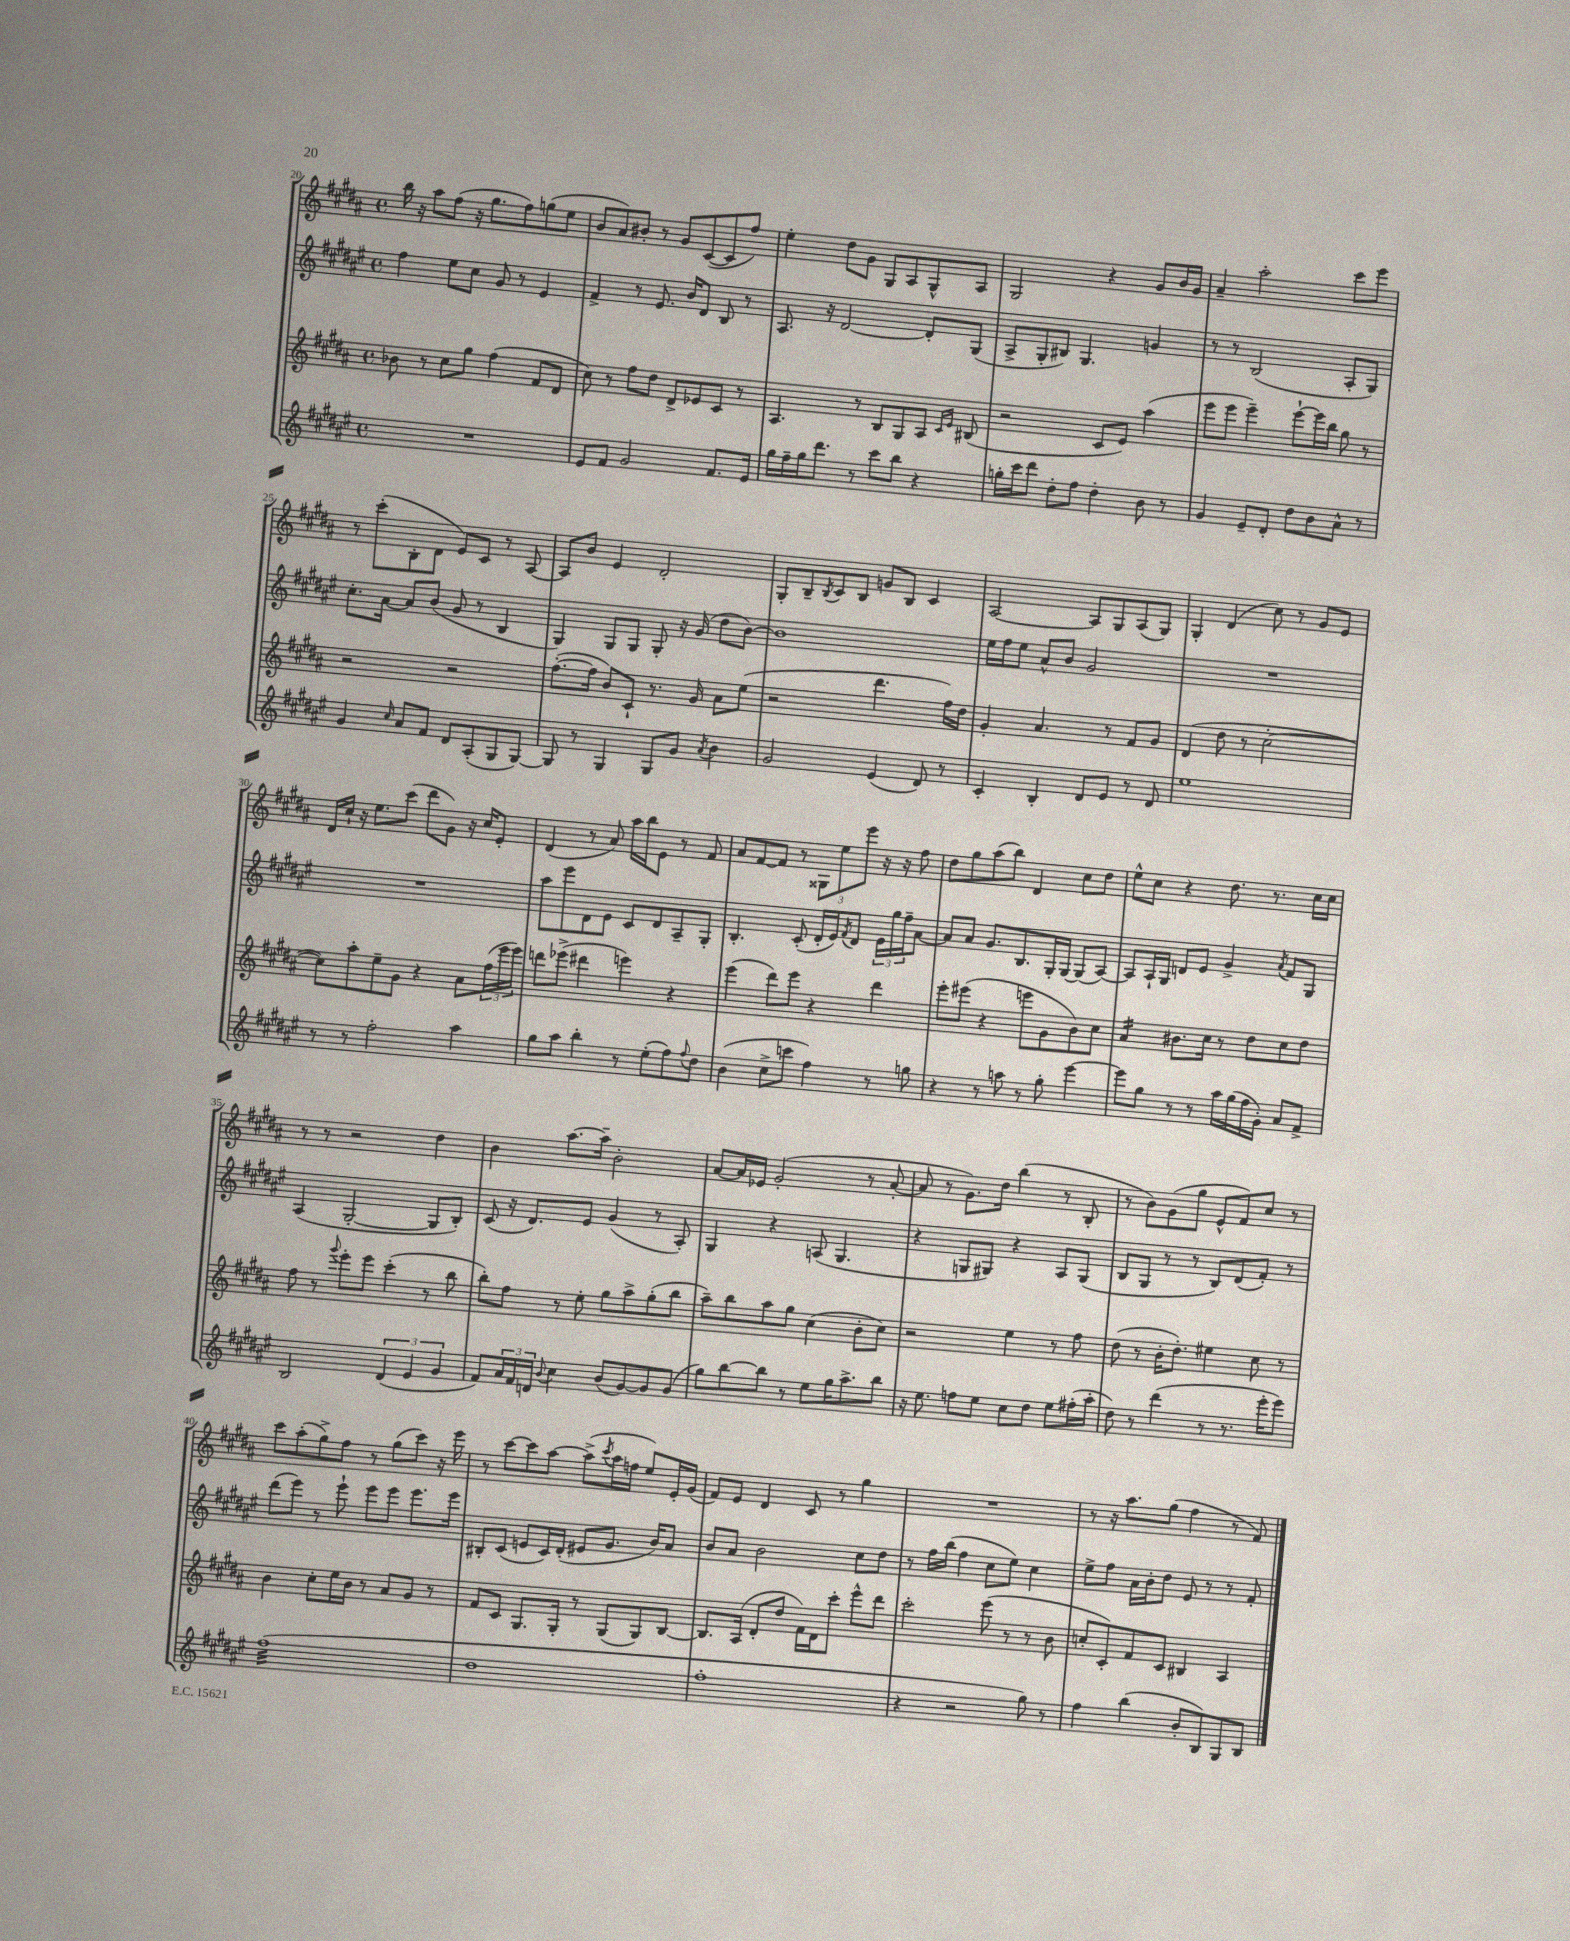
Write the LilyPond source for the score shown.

<<
\new StaffGroup <<
\new Staff = "s0" {
    \clef treble \key b \major \defaultTimeSignature \time 4/4
    b''16 r16 ais''8 fis''8( r16 gis''8. fis''8) g''8( e''8 |
    b'8 ais'8) bis'8-. r8 gis'8 cis'8~( cis'8 fis''8) |
    e''4-. dis''8 gis'8 gis8 ais8 gis8-^ ais8 |
    gis2 r4 gis'8 b'16 gis'16 |
    ais'4-- ais''2-. cis'''8 e'''8 |
    r8 cis'''8-.( b8-. dis'8 e'8) cis'8 r8 ais8~ |
    ais8 b'8 e'4 dis'2-. |
    gis8-. b8-- \acciaccatura { b8 } cis'8 b8 g'8 b8 cis'4 |
    ais2~ ais8 gis8 ais8( gis8) |
    gis4-. dis'4( cis''8) r8 gis'8 e'8 |
    dis'16 cis''16-! r16 e''8. cis'''8( dis'''8 gis'8) r16 cis''16 e'8-. |
    dis'4( r8 ais'8) ais''16 b''16 e'8 r8 fis'8 |
    ais'8 fis'8~ fis'8 r8 \tuplet 3/2 { gisis8 e''8 e'''8 } r16 r16 fis''8 |
    dis''8 gis''8 ais''8( b''8) dis'4 cis''8 dis''8 |
    e''8-^ cis''8 r4 dis''8. r8. cis''16 cis''16 |
    r8 r8 r2 dis''4 |
    b'4 ais''8.~ ais''16-- b'2-. |
    ais'8~ ais'16 ees'16 gis'2-.( r8 ais'8~-. |
    ais'8 r8 gis'8.) dis''16 b''4( r8 b8-. |
    r8 b'8) gis'8( gis''8 e'8-^ fis'8) cis''8 r8 |
    cis'''8 ais''8-.( gis''8->) fis''8 r8 gis''8( cis'''8) r16 e'''16 |
    r8 cis'''8~ cis'''8 ais''8~ ais''8->( \acciaccatura { cis'''8 } ais''16 f''16 e''8) e'16-. gis'16( |
    fis'8) e'8 dis'4 cis'8 r8 gis''4 |
    R1 |
    r8 r16 ais''8. gis''8( fis''4 r8 fis'8) \bar "|." |
}
\new Staff = "s1" {
    \clef treble \key fis \major \defaultTimeSignature \time 4/4
    fis''4 eis''8 cis''8 gis'8 r8 eis'4 |
    fis'4-> r8 eis'8. b'16 dis'8 b8 r8 |
    ais8. r16 dis'2~ dis'8-. gis8( |
    ais8-> gis8-. bis8) gis4. g'4 |
    r8 r8 b2( ais8-. gis8) |
    cis''8.-. ais'16~ ais'8 b'8( gis'8 r8 b4 |
    gis4) gis8 gis8 gis8-. r16 gis'16( dis''8 b'8~) |
    b'1 |
    eis''16 fis''16 eis''8 ais'8-^ b'8 gis'2 |
    R1 |
    R1 |
    ais''8 eis'''8 dis'8 eis'8 cis'8 dis'8 ais8-- gis8-. |
    b4.-. cis'8-.( dis'16-. eis'16) \acciaccatura { fis'8 } dis'8 \tuplet 3/2 { eis'16 gis''16 fis''16-- } ais'8~ |
    ais'8 ais'8 gis'8. b8. gis16-. gis16~ gis8( ais8~) |
    ais8 ais16-! gis16 d'8 eis'8 gis'4-> \acciaccatura { ais'8 } fis'8 gis8 |
    ais4( gis2~-. gis8 b8-.) |
    cis'8( r16 dis'8.) eis'8 gis'4( r8 ais8-.) |
    gis4 r4 a8( gis4. |
    r4 g8 gis8) r4 ais8 gis8( |
    b8 gis8 r8 r8 b8) dis'8( fis'8-.) r8 |
    dis'''8( eis'''8) r8 eis'''8-! eis'''8 eis'''8 eis'''8. eis'''16 |
    bis8-. cis'8( e'8 cis'16) dis'16-.( eis'8 gis'8. b'16) ais'8 |
    b'8 ais'8 b'2 cis''8 dis''8 |
    r8 fis''16 b''16( fis''4 cis''8 eis''8) cis''4 |
    eis''8-> fis''8 ais'16 b'16-. dis''8 eis'8 r8 r8 fis'8-. \bar "|." |
}
\new Staff = "s2" {
    \clef treble \key b \major \defaultTimeSignature \time 4/4
    bes'8 r8 cis''8 gis''8 fis''4( fis'8 dis'8 |
    cis''8) r8 fis''8 dis''8 dis'8-> ees'8 cis'8 r8 |
    ais4. r8 b8 gis8 ais8 \grace { cis'16 e'16 } bis8( |
    r2 cis'8 e'8) ais''4( |
    e'''8 e'''8 e'''4--) e'''8~-! e'''16 b''16 gis''8 r8 |
    r2 r2 |
    fis''8.~-.( fis''16 b'8) cis'8-! r8. gis'16 ais'8 e''8( |
    r2 dis'''4. fis''16) dis''16 |
    gis'4-. ais'4. r8 fis'8 gis'8 |
    dis'4( dis''8 r8 cis''2~-. |
    cis''8) ais''8-. e''8-- gis'8 r4 ais'8 \tuplet 3/2 { fis''16( e'''16 e'''16) } |
    d'''8 ees'''8->( dis'''4 e'''4) r4 |
    e'''4( dis'''8) e'''8 r4 dis'''4 |
    e'''8-. eis'''8( r4 e'''8 gis'8 b'8) cis''8 |
    ais'4:16 bis'8. cis''16 r8 dis''8 cis''8 dis''8 |
    fis''8 r8 \appoggiatura { gis'''8 } e'''8-. e'''8 cis'''4-.( r8 b''8 |
    b''8-.) fis''8 r8 e''8-. gis''8 ais''8-> gis''8-.( b''8 |
    ais''8--) b''8 ais''8 gis''8 cis''4( b'8-. cis''8) |
    r2 e''4 r8 fis''8 |
    dis''8( r8 b'16-. dis''8.-.) eis''4 cis''8 r8 |
    b'4 cis''8-. e''16 b'16 r8 ais'8 gis'8 r8 |
    fis'8 cis'8 gis8. gis16-. r8 gis8( gis8) b8~ |
    b8. ais16( dis'8-. dis''8 fis'16) dis'16 cis'''8-. e'''8-^ dis'''8 |
    cis'''2-. e'''8( r8 r8 b'8 |
    c''8-. cis'8-.) fis'8 cis'8 bis4 ais4 \bar "|." |
}
\new Staff = "s3" {
    \clef treble \key fis \major \defaultTimeSignature \time 4/4
    R1 |
    eis'8 fis'8 gis'2 fis'8. eis'16 |
    gis''16 fis''16-- gis''16 dis'''8. r8 cis'''8 b''8 r4 |
    g''16-. cis'''16 dis'''8 dis''8-. fis''8 dis''4-. b'8 r8 |
    gis'4 eis'8-- dis'8-. dis''8 b'8 ais'8-^ r8 |
    gis'4 \grace { cis''16 } ais'8 fis'8 dis'8 ais8-.( gis8 gis8~) |
    gis8 r8 gis4 gis8 gis'8 \acciaccatura { ais'8 } b'4 |
    gis'2 eis'4( dis'8) r8 |
    cis'4-. b4-. dis'8 eis'8 r8 dis'8 |
    eis''1 |
    r8 r8 fis''2-. ais''4 |
    gis''8 ais''8 b''4-. r8 eis''8-.( fis''8) \appoggiatura { fis''8 } dis''8 |
    b'4( cis''8-> c'''8 fis''4) r8 g''8 |
    r4 r8 a''8 r8 gis''8-. eis'''4~ |
    eis'''8 gis''8 r8 r8 ais''16 gis''16( fis''16 gis'16-.) ais'8 fis'8-> |
    b2 \tuplet 3/2 { dis'4( eis'4 gis'4 } |
    fis'8) \tuplet 3/2 { ais'16 fis'16 d'16 } \appoggiatura { b'8 } cis''4 b'8( gis'8~) gis'8 gis'8( |
    gis''8) b''8~ b''8 r8 eis''8 gis''16 ais''8.-> b''8 |
    r16 eis''8. f''8 eis''8 cis''8 dis''8 eis''8 fis''16-.( ais''16-. |
    dis''8) r8 dis'''4( r8 r8. eis'''16-. eis'''8) |
    fis''1:32( |
    dis''1 |
    fis''1-. |
    r4 r2 gis''8) r8 |
    fis''4 b''4( b'8-. b8) gis8 b8 \bar "|." |
}
>>
>>
\layout { \context { \Score currentBarNumber = #20 } }
